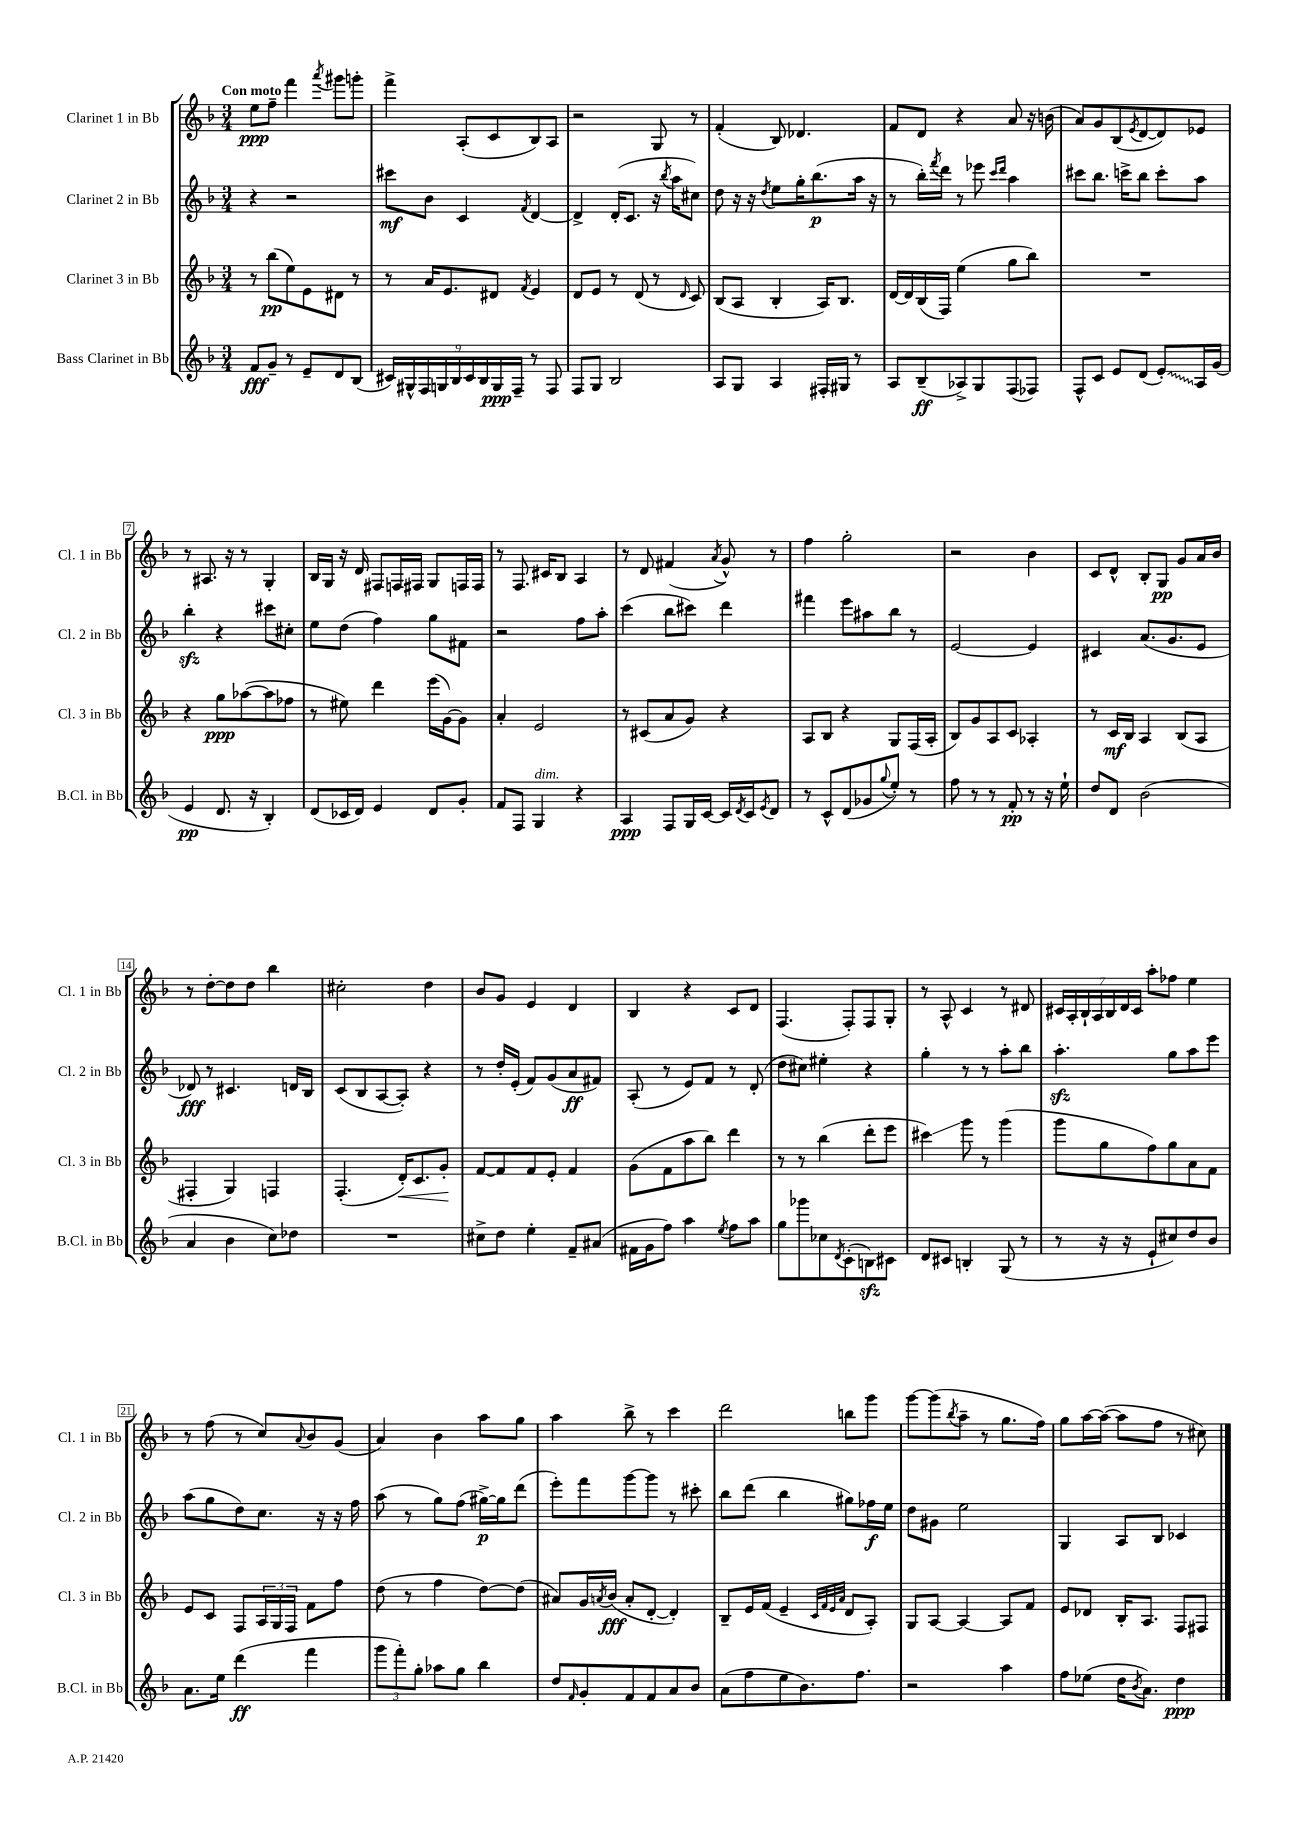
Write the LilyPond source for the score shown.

<<
\new StaffGroup <<
\new Staff = "s0" \with { instrumentName = "Clarinet 1 in Bb" shortInstrumentName = "Cl. 1 in Bb" } {
    \clef treble \key f \major \numericTimeSignature \time 3/4 \tempo "Con moto"
    e''8\ppp f''8-- f'''4 \acciaccatura { a'''8 } gis'''8 g'''8-. |
    f'''4-> a8-.( c'8 bes8) a8 |
    r2 g8 r8 |
    f'4-.( bes8) des'4. |
    f'8 d'8 r4 a'8 r16 b'16( |
    a'8) g'8 bes8( \acciaccatura { e'8 } d'8~ d'8) ees'8 |
    r8 ais8. r16 r8 g4-. |
    bes16 g16 r16 d'16 fis8 f16 fis16 g8 f16 f16 |
    r8 f8. cis'16 bes8 a4 |
    r8 d'8 fis'4( \acciaccatura { a'8 } g'8-^) r8 |
    f''4 g''2-. |
    r2 bes'4 |
    c'8 d'8-^ bes8-. g8\pp g'8 a'16 bes'16 |
    r8 d''8~-. d''8 d''8 bes''4 |
    cis''2-. d''4 |
    bes'8 g'8 e'4 d'4 |
    bes4 r4 c'8 d'8 |
    f4.( f8-.) f8 g8-. |
    r8 a8-^ c'4 r8 dis'8 |
    \tuplet 7/4 { cis'16 a16-. bes16-! a16 bes16 d'16 cis'16 } a''8-. fes''8 e''4 |
    r8 f''8( r8 c''8) \appoggiatura { a'8 } bes'8 g'8( |
    a'4) bes'4 a''8 g''8 |
    a''4 bes''8-> r8 c'''4 |
    d'''2 b''8 g'''8 |
    g'''8~ g'''8( \acciaccatura { bes''8 } a''8-- r8 g''8. f''16) |
    g''8 a''16~ a''16~( a''8 f''8 r8 cis''8) \bar "|." |
}
\new Staff = "s1" \with { instrumentName = "Clarinet 2 in Bb" shortInstrumentName = "Cl. 2 in Bb" } {
    \clef treble \key f \major \numericTimeSignature \time 3/4
    r4 r2 |
    cis'''8\mf bes'8 c'4 \acciaccatura { f'8 } d'4~ |
    d'4-> d'16-.( c'8. r16 \acciaccatura { bes''8 } a''16 cis''8) |
    d''8 r16 r16 \acciaccatura { d''8 } e''8 g''16-. bes''8.\p( a''16 r16 |
    r8 bes''16-.) \acciaccatura { f'''8 } d'''16 r8 ees'''8 \grace { c'''16 d'''16 } a''4 |
    cis'''8 bes''8. c'''16-> bes''8 c'''8-. a''8 |
    bes''4-.\sfz r4 cis'''8 cis''8-. |
    e''8 d''8( f''4) g''8 fis'8 |
    r2 f''8 a''8-. |
    c'''4( bes''8 cis'''8) d'''4 |
    fis'''4 e'''8 ais''8 bes''8 r8 |
    e'2~ e'4 |
    cis'4 a'8.( g'8. e'8 |
    des'8\fff) r8 cis'4. d'16 bes16 |
    c'8( bes8 a8~ a8-.) r4 |
    r8 d''16-. e'16-.( f'8) g'8( a'8\ff fis'8) |
    a8-.( r8 e'8) f'8 r8 d'8-.( |
    d''8 cis''8) eis''4-. r4 |
    g''4-. r8 r8 a''8-. bes''8 |
    a''4.-.\sfz g''8 a''8 e'''8 |
    a''8( g''8 d''8) c''8. r16 r16 f''16 |
    a''8( r8 g''8) f''8( gis''16~->\p) gis''16 d'''8( |
    e'''8-.) f'''8 g'''8~ g'''8 r8 cis'''8-. |
    bes''8 d'''8( bes''4 gis''8) fes''16\f e''16 |
    d''8 gis'8 e''2 |
    g4 a8 bes8 ces'4 \bar "|." |
}
\new Staff = "s2" \with { instrumentName = "Clarinet 3 in Bb" shortInstrumentName = "Cl. 3 in Bb" } {
    \clef treble \key f \major \numericTimeSignature \time 3/4
    r8 bes''8\pp( e''8) e'8 dis'8 r8 |
    r8 a'16 e'8. dis'8 \acciaccatura { f'8 } e'4 |
    d'8 e'8 r8 d'8( r8 \grace { d'16 } c'8) |
    bes8( a8 bes4-. a16) bes8. |
    d'16~ d'16 bes16( f16) e''4( g''8 bes''8) |
    R2. |
    r4 g''8\ppp aes''8~( aes''8 fes''8 |
    r8 eis''8) d'''4 e'''16( g'16~) g'8 |
    a'4-. e'2 |
    r8 cis'8( a'8 g'8) r4 |
    a8 bes8 r4 g8 f16( a16-. |
    bes8) g'8 a8 c'8 aes4-. |
    r8 c'16\mf bes16 a4 bes8( a8 |
    fis4-. g4) f4 |
    f4.-.( d'16-.\<) c'8. g'8-.\! |
    f'8~ f'8 f'8 e'8-. f'4 |
    g'8( f'8 a''8 bes''8) d'''4 |
    r8 r8 bes''4( d'''8-. e'''8 |
    cis'''4\glissando) g'''8 r8 g'''4( |
    g'''8 g''8 f''8) g''8 a'8 f'8 |
    e'8 c'8 f8 \tuplet 3/2 { a16 g16 f16 } f'8 f''8 |
    d''8( r8 f''4 d''8~) d''8( |
    ais'8) g'16 \acciaccatura { a'8 } bes'16\fff( a'8-. d'8~-. d'4-.) |
    bes8-- e'16 f'16( e'4-- \grace { c'32 f'32 e'32 a'32 } d'8 a8-.) |
    g8 a8~ a4~ a8 f'8 |
    e'8 des'8 bes16-. a8. f8 fis8 \bar "|." |
}
\new Staff = "s3" \with { instrumentName = "Bass Clarinet in Bb" shortInstrumentName = "B.Cl. in Bb" } {
    \clef treble \key f \major \numericTimeSignature \time 3/4
    f'8\fff g'8-- r8 e'8-- d'8 bes8( |
    \tuplet 9/8 { cis'16) gis16-^ f16 g16 bes16 cis'16 bes16 g16\ppp f16-- } r8 f8 |
    f8 g8 bes2 |
    a8 g8 a4 fis16-. gis16 r8 |
    a8 bes8--\ff( aes8->) g8 f8( fes8) |
    f8-^ c'8 e'8 d'8( \once \override Glissando.style = #'zigzag e'8-.\glissando) a16 g'16( |
    e'4\pp d'8. r16 bes4-.) |
    d'8( ces'16 d'16) e'4 d'8 g'8-. |
    f'8 f8 g4^\markup { \italic "dim." } r4 |
    a4\ppp f8 g16 c'16~ c'16 \acciaccatura { d'8 } c'16 \acciaccatura { e'8 } d'8 |
    r8 c'8-^ d'8( ges'8 \appoggiatura { g''8 } e''8-.) r8 |
    f''8 r8 r8 f'8-.\pp r8 r16 e''16-! |
    d''8 d'8 bes'2( |
    a'4 bes'4 c''8) des''8 |
    R2. |
    cis''8-> d''8 e''4-. f'8-- ais'8( |
    fis'16 g'16 f''8) a''4 \acciaccatura { e''8 } f''8 a''8 |
    g''8 ges'''8 ces''8 \acciaccatura { d'8 } c'8-.( b8\sfz) cis'8 |
    d'8 cis'8 b4-. g8( r8 |
    r8 r16 r16 e'8-! cis''8) d''8 bes'8 |
    a'8. e''16 d'''4\ff( f'''4 |
    \tuplet 3/2 { g'''8 f'''8-.) g''8-. } aes''8 g''8 bes''4 |
    d''8 \grace { f'16 } g'8-. f'8 f'8 a'8 bes'8 |
    a'8( f''8 e''8 bes'8.) f''8. |
    r2 a''4 |
    f''8 ees''8( d''16 \acciaccatura { bes'8 } a'8.) d''4\ppp \bar "|." |
}
>>
>>
\layout { \context { \Score \override BarNumber.stencil = #(make-stencil-boxer 0.1 0.3 ly:text-interface::print) } }
